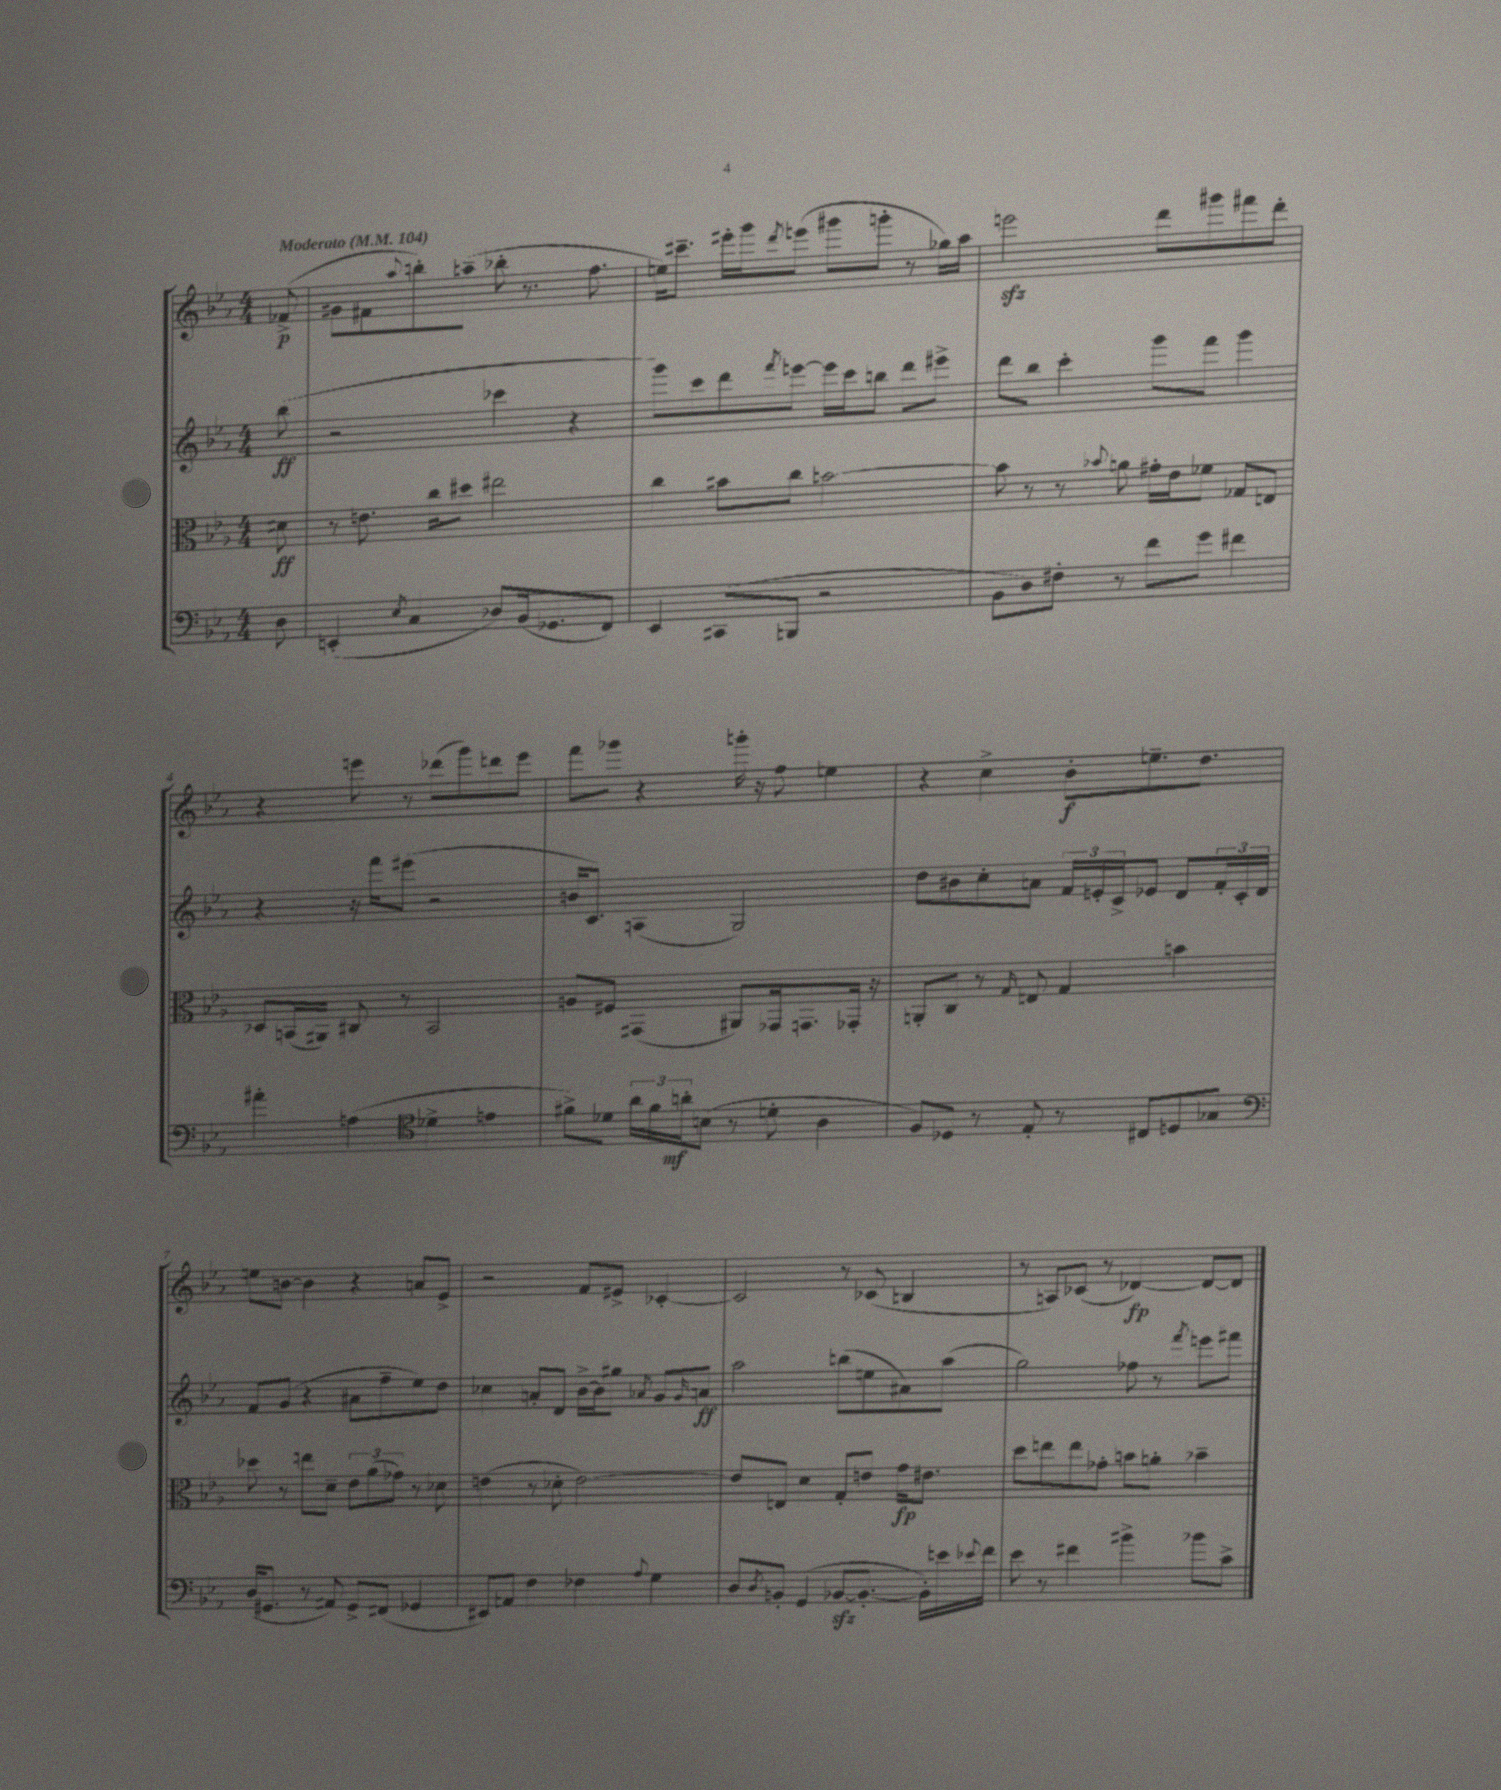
<<
\new StaffGroup <<
\new Staff = "s0" {
    \clef treble \key ees \major \numericTimeSignature \time 4/4 \partial 8 \tempo "Moderato" 4 = 104
    fes'8->\p( |
    gis'8 fis'8 \appoggiatura { aes''8 } b''8-.) a''8--( bes''8-. r8. f''8. |
    e''16) cis'''8.-- eis'''16-. g'''16 \acciaccatura { d'''8 } e'''8( gis'''8 g'''8-. r8 ges''16) aes''16 |
    e'''2\sfz d'''8 gis'''8 fis'''8 d'''8-. |
    r4 e'''8 r8 des'''8( g'''8) d'''8 e'''8 |
    f'''8 ges'''8 r4 g'''16-. r16 f''8 e''4 |
    r4 c''4-> bes'8-.\f e''8.-- d''8. |
    e''8 b'8~ b'4 r4 a'8 ees'8-> |
    r2 f'8 eis'8-> ces'4~-. |
    ces'2 r8 ces'8( b4 |
    r8 a8) ces'8( r8 des'4~\fp) des'8~ des'8 \bar "|." |
}
\new Staff = "s1" {
    \clef treble \key ees \major \numericTimeSignature \time 4/4 \partial 8
    bes''8\ff( |
    r2 ces'''4 r4 |
    g'''8) c'''8 d'''8 \acciaccatura { f'''8 } e'''8~ e'''16 c'''16 b''8 d'''8 eis'''8-> |
    d'''8 bes''8 c'''4-. g'''8 f'''8 g'''4 |
    r4 r16 f'''16 eis'''8( r2 |
    b'16 c'8.) a4( g2) |
    d''8 bis'8 c''8-. a'8 \tuplet 3/2 { f'16 e'16-. c'16-> } ees'8 d'8 \tuplet 3/2 { f'16-. c'16-. d'16 } |
    f'8 g'8( r4 ais'8 f''8-- ees''8) d''8 |
    ces''4 a'8-. d'8 bes'16~-> bes'16 gis''8 \acciaccatura { aes'8 } g'8 \grace { g'16 } a'8\ff |
    aes''2 b''8( e''8 ais'8) aes''8( |
    g''2) fes''8 r8 \acciaccatura { f'''8 } e'''8 fis'''8 \bar "|." |
}
\new Staff = "s2" {
    \clef alto \key ees \major \numericTimeSignature \time 4/4 \partial 8
    dis'8\ff |
    r8 e'8. c''16 dis''8 eis''2 |
    c''4 bis'8 c''8 b'2~ |
    b'8 r8 r8 \appoggiatura { bes'8 } a'8 gis'16-. ees'16 fes'8 ges8 e8 |
    des8 b,16( ais,16) cis8 r8 b,2 |
    a8 fis8 gis,4( ais,8) ges,16 g,8. ges,16-. r16 |
    a,8-. c8 r8 \grace { g16 } e8 g4 b'4 |
    des''8 r8 e''8 d'8-- \tuplet 3/2 { ees'8 aes'8( ges'8) } r8 des'8 |
    e'4( r8 des'8-. e'2~) |
    e'8 e8 d'4 g8-. e'8 g'16\fp eis'8. |
    d''8 e''8 e''8 ges'8-. b'8 a'8-. bes'4-- \bar "|." |
}
\new Staff = "s3" {
    \clef bass \key ees \major \numericTimeSignature \time 4/4 \partial 8
    d8 |
    e,4-.( \acciaccatura { ees8 } c4 des8) bes,16( ges,8. f,8) |
    ees,4 cis,8( b,,8 r2 |
    bes,8 d8) fis8-. r8 f'8 g'8 fis'4 |
    ais'4-. a4( \clef tenor des'4-> e'4 |
    fis'8->) des'8 \tuplet 3/2 { aes'16 fis'16 a'16-.\mf } b8( r8 d'8-. aes4 |
    f8) des8 r8 ees8-. r8 cis8 d8 ges8 |
    \clef bass d16( gis,8. r8 ais,8) gis,8-> fis,8( ges,4 |
    eis,8) a,8 f4 fes4 \appoggiatura { aes8 } g4 |
    d8 \acciaccatura { d8 } b,8-. g,4( bes,8~\sfz bes,8.~-. bes,16-.) e'16 \appoggiatura { ees'8 } f'16 |
    ees'8 r8 fis'4 bis'4-> bes'8 c'8-> \bar "|." |
}
>>
>>
